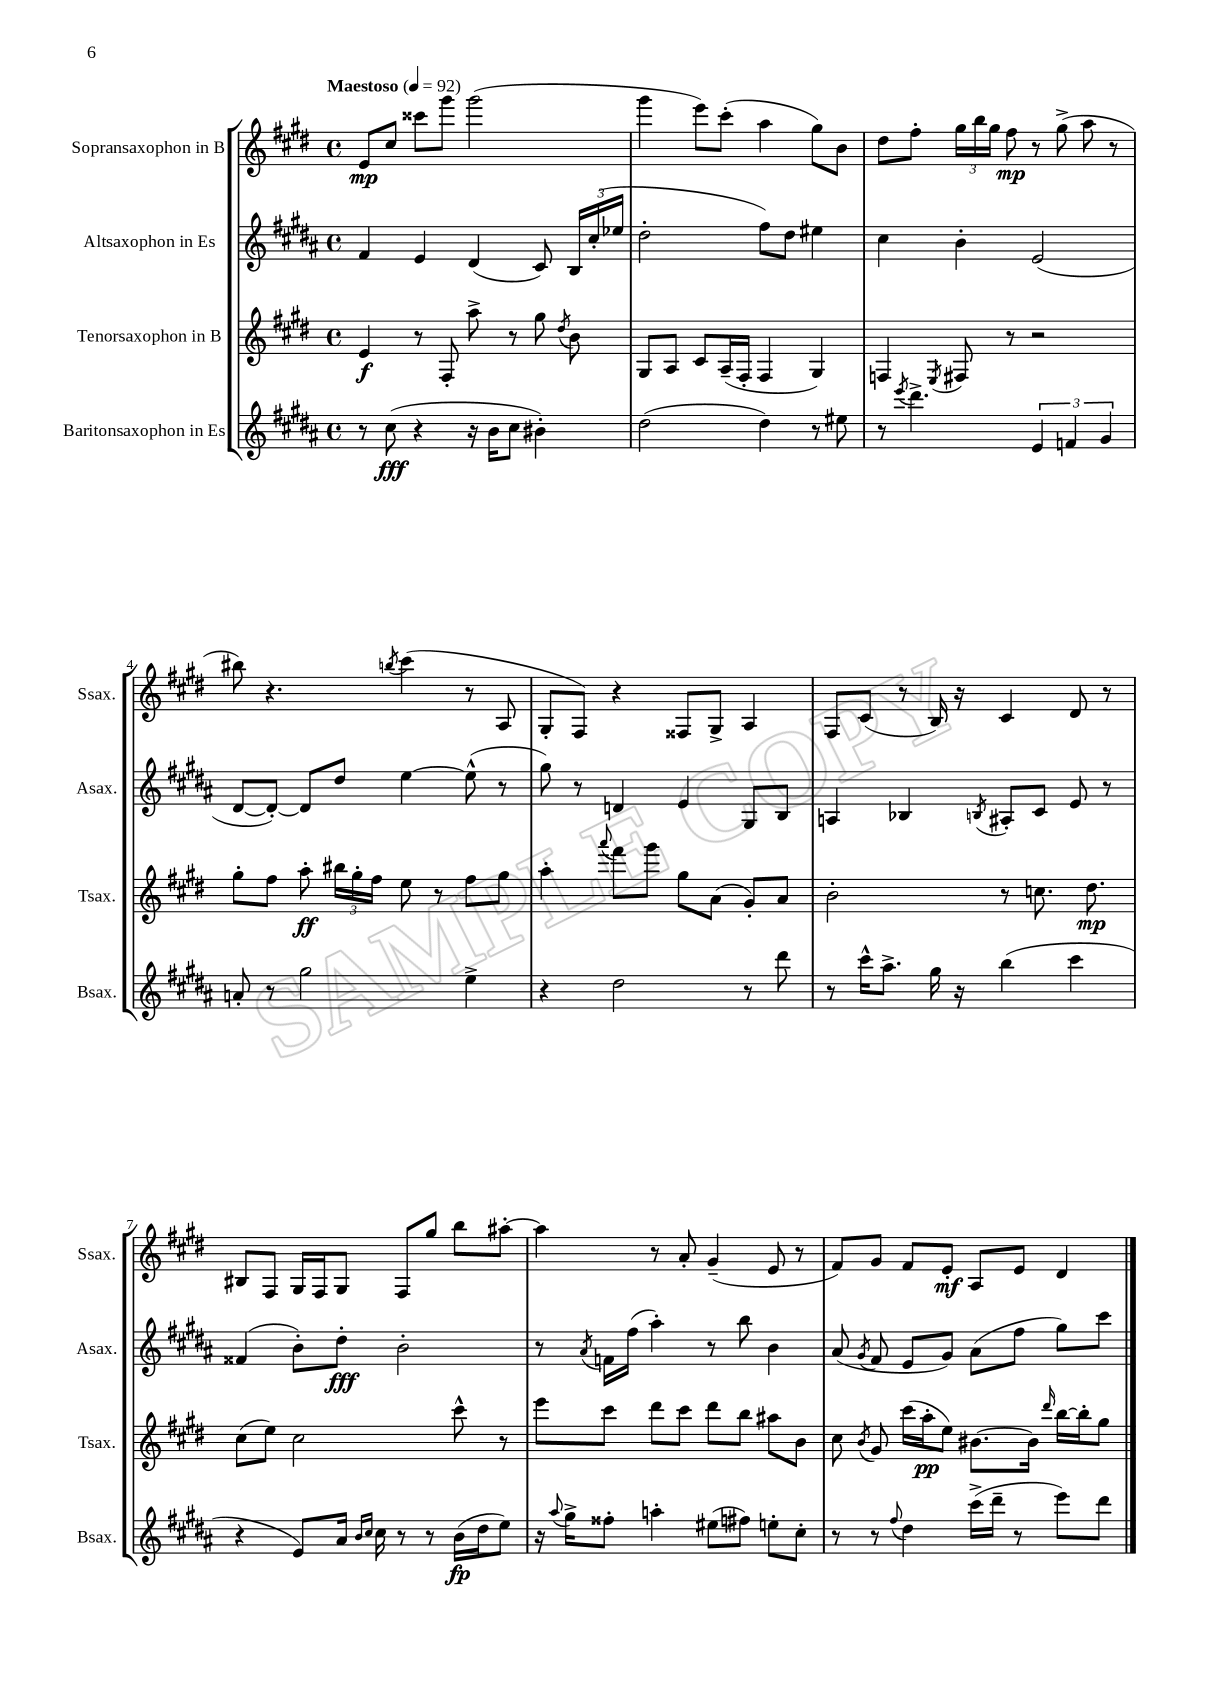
<<
\new StaffGroup <<
\new Staff = "s0" \with { instrumentName = "Sopransaxophon in B" shortInstrumentName = "Ssax." } {
    \clef treble \key e \major \defaultTimeSignature \time 4/4 \tempo "Maestoso" 4 = 92
    \autoBeamOff e'8[\mp cis''8] cisis'''8[ gis'''8] gis'''2( |
    gis'''4 e'''8[) cis'''8]-.( a''4 gis''8[) b'8] |
    dis''8[ fis''8]-. \tuplet 3/2 { gis''16[ b''16 gis''16] } fis''8\mp r8 gis''8->( a''8 r8 |
    bis''8) r4. \acciaccatura { b''8 } cis'''4( r8 a8 |
    gis8[-. fis8]) r4 fisis8[ gis8]-> a4 |
    fis8[ cis'8]( r8 b16) r16 cis'4 dis'8 r8 |
    bis8[ fis8] gis16[ fis16 gis8] fis8[ gis''8] b''8[ ais''8]~-. |
    ais''4 r8 a'8-. gis'4--( e'8 r8 |
    fis'8[) gis'8] fis'8[ e'8]-.\mf a8[ e'8] dis'4 \bar "|." |
}
\new Staff = "s1" \with { instrumentName = "Altsaxophon in Es" shortInstrumentName = "Asax." } {
    \clef treble \key b \major \defaultTimeSignature \time 4/4
    \autoBeamOff fis'4 e'4 dis'4( cis'8) \tuplet 3/2 { b16[ cis''16-.( ees''16] } |
    dis''2-. fis''8[) dis''8] eis''4 |
    cis''4 b'4-. e'2( |
    dis'8[~ dis'8]~-.) dis'8[ dis''8] e''4~ e''8-^( r8 |
    gis''8) r8 d'4 e'4 gis8[ b8] |
    a4 bes4 \acciaccatura { b8 } ais8[-. cis'8] e'8 r8 |
    fisis'4( b'8[-.) dis''8]-.\fff b'2-. |
    r8 \acciaccatura { ais'8 } f'16[ fis''16]( ais''4-.) r8 b''8 b'4 |
    ais'8( \acciaccatura { gis'8 } fis'8 e'8[ gis'8]) ais'8[( fis''8] gis''8[) cis'''8] \bar "|." |
}
\new Staff = "s2" \with { instrumentName = "Tenorsaxophon in B" shortInstrumentName = "Tsax." } {
    \clef treble \key e \major \defaultTimeSignature \time 4/4
    \autoBeamOff e'4\f r8 fis8-. a''8-> r8 gis''8 \acciaccatura { dis''8 } b'8 |
    gis8[ a8] cis'8[ a16--( fis16]-. fis4 gis4) |
    f4 \acciaccatura { e8 } fis8 r8 r2 |
    gis''8[-. fis''8] a''8-.\ff \tuplet 3/2 { bis''16[ gis''16-. fis''16] } e''8 r8 fis''8[ gis''8] |
    a''4-. \appoggiatura { a'''8 } fis'''8[ gis'''8] gis''8[ a'8]( gis'8[-.) a'8] |
    b'2-. r8 c''8. dis''8.\mp |
    cis''8[( e''8]) cis''2 cis'''8-^ r8 |
    e'''8[ cis'''8] dis'''8[ cis'''8] dis'''8[ b''8] ais''8[ b'8] |
    cis''8 \acciaccatura { b'8 } gis'8 cis'''16[( a''16-.\pp e''8]) bis'8.[~ bis'16] \grace { dis'''16 } b''16[~ b''16-. gis''8] \bar "|." |
}
\new Staff = "s3" \with { instrumentName = "Baritonsaxophon in Es" shortInstrumentName = "Bsax." } {
    \clef treble \key b \major \defaultTimeSignature \time 4/4
    \autoBeamOff r8 cis''8\fff( r4 r16 b'16[ cis''8] bis'4-.) |
    dis''2( dis''4) r8 eis''8 |
    r8 \acciaccatura { e'''8 } dis'''4.-> \tuplet 3/2 { e'4 f'4 gis'4 } |
    a'8-. r8 gis''2 e''4-> |
    r4 dis''2 r8 dis'''8 |
    r8 cis'''16[-^ ais''8.]-> gis''16 r16 b''4( cis'''4 |
    r4 e'8[) ais'16] \grace { b'16[ cis''16] } cis''16 r8 r8 b'16[\fp( dis''16 e''8]) |
    r16 \appoggiatura { ais''8 } gis''16[-> fisis''8]-. a''4-. eis''8[( fis''8]) e''8[-. cis''8]-. |
    r8 r8 \appoggiatura { fis''8 } dis''4 cis'''16[->( dis'''16]-- r8 e'''8[) dis'''8] \bar "|." |
}
>>
>>
